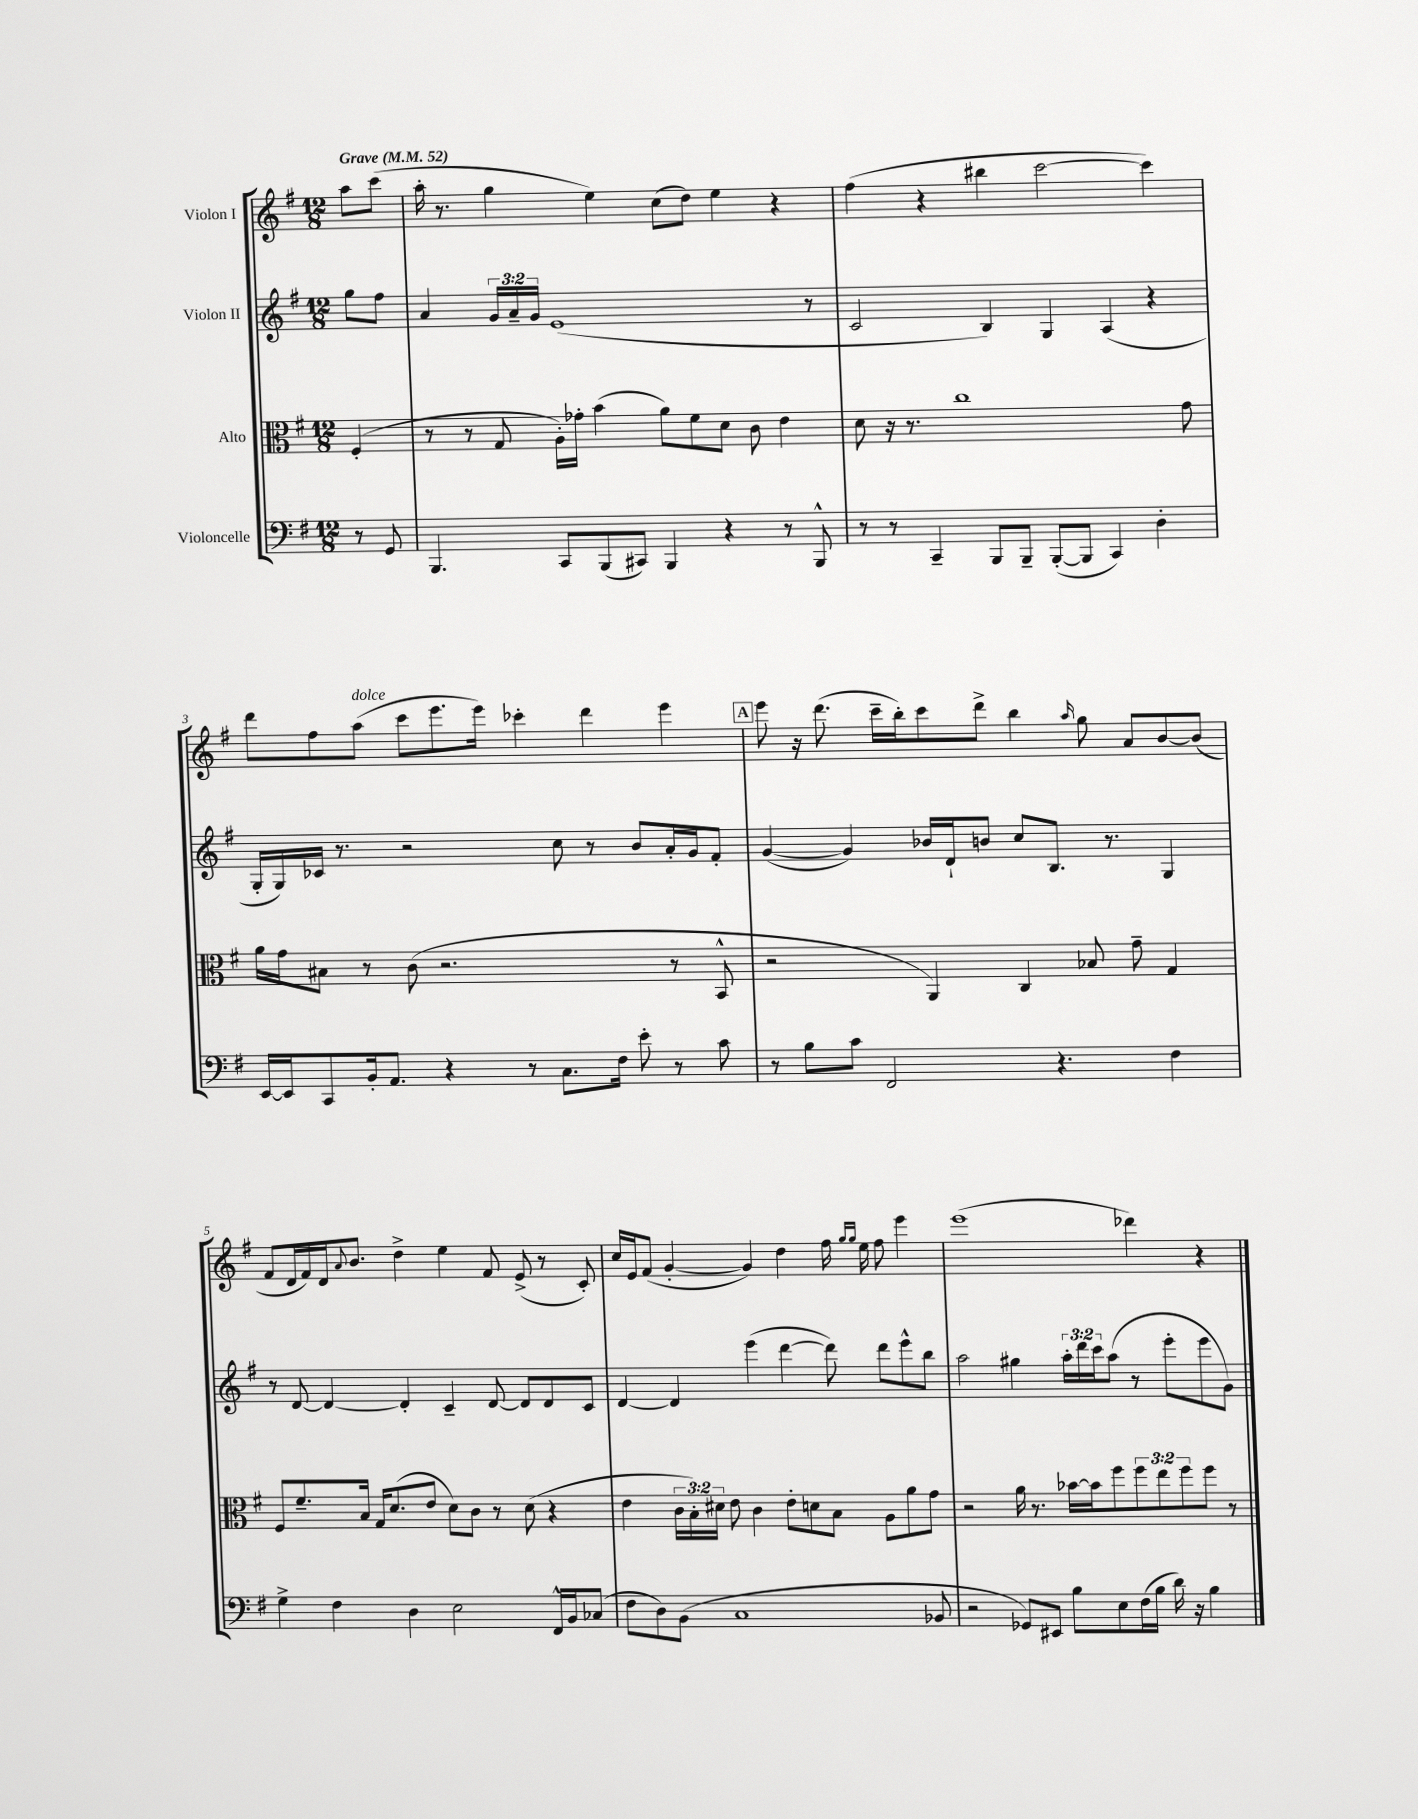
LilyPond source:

<<
\new StaffGroup <<
\new Staff = "s0" \with { instrumentName = "Violon I" } {
    \clef treble \key g \major \numericTimeSignature \time 12/8 \partial 4 \tempo "Grave" 4 = 52
    a''8 c'''8( |
    a''16-. r8. g''4 e''4) c''8( d''8) e''4 r4 |
    fis''4( r4 bis''4 c'''2~ c'''4) |
    d'''8 fis''8 a''8^\markup { \italic "dolce" }( c'''8 e'''8. e'''16) ces'''4-. d'''4 e'''4 |
    \mark \markup { \box "A" } e'''8 r16 d'''8.( c'''16-- b''16-.) c'''8 d'''8-> b''4 \grace { a''16 } g''8 a'8 b'8~ b'8( |
    fis'8 d'16 fis'16) d'16 \appoggiatura { a'8 } b'8. d''4-> e''4 fis'8 e'8->( r8 c'8-.) |
    c''16 e'16 fis'8( g'4~-. g'4) d''4 fis''16 \grace { g''16 g''16 } e''16 fis''8 e'''4 |
    e'''1( des'''4) r4 \bar "|." |
}
\new Staff = "s1" \with { instrumentName = "Violon II" } {
    \clef treble \key g \major \numericTimeSignature \time 12/8 \override Staff.TupletNumber.text = #tuplet-number::calc-fraction-text \partial 4
    g''8 fis''8 |
    a'4 \tuplet 3/2 { g'16 a'16-- g'16 } e'1( r8 |
    c'2 b4) g4 a4( r4 |
    g16-. g16) ces'16 r8. r2 c''8 r8 b'8 a'16-. g'16 fis'8-. |
    \mark \markup { \box "A" } g'4~( g'4) bes'16 d'16-! b'8 c''8 b8. r8. g4 |
    r8 d'8~ d'4~ d'4-. c'4-- d'8~ d'8 d'8 c'8 |
    d'4~ d'4 e'''4( d'''4~ d'''8) d'''8 e'''8-^ b''8 |
    a''2 gis''4 \tuplet 3/2 { a''16-. d'''16 c'''16 } a''8( r8 e'''8-. e'''8 g'8) \bar "|." |
}
\new Staff = "s2" \with { instrumentName = "Alto" } {
    \clef alto \key g \major \numericTimeSignature \time 12/8 \override Staff.TupletNumber.text = #tuplet-number::calc-fraction-text \partial 4
    fis4-.( |
    r8 r8 g8 a16-.) ges'16-. b'4( a'8) fis'8 d'8 c'8 e'4 |
    d'8 r16 r8. c''1 g'8 |
    a'16 g'16 bis8 r8 c'8( r2. r8 b,8-^ |
    \mark \markup { \box "A" } r2 a,4) c4 bes8 g'8-- g4 |
    fis8 fis'8.-- b16 g16 d'8.( e'8 d'8) c'8 r8 d'8( r4 |
    e'4 \tuplet 3/2 { c'16 b16-.) dis'16 } e'8 c'4 e'8-. d'8 b8 a8 a'8 g'8 |
    r2 a'16 r8. bes'16~ bes'16 fis''8 \tuplet 3/2 { fis''8 e''8 fis''8 } fis''8 r8 \bar "|." |
}
\new Staff = "s3" \with { instrumentName = "Violoncelle" } {
    \clef bass \key g \major \numericTimeSignature \time 12/8 \partial 4
    r8 g,8 |
    b,,4. c,8 b,,8( cis,8) b,,4 r4 r8 b,,8-^ |
    r8 r8 c,4-- b,,8 b,,8-- b,,8~-.( b,,8 c,4) d4-. |
    e,16~ e,16 c,8 b,16-. a,8. r4 r8 c8. fis16 e'8-. r8 c'8 |
    \mark \markup { \box "A" } r8 b8 c'8 fis,2 r4. fis4 |
    g4-> fis4 d4 e2 fis,16-^ b,16 ces8( |
    fis8 d8) b,8( c1 bes,8 |
    r2 ges,8) eis,8 b8 e8 fis16( b16 d'16) r16 b4 \bar "|." |
}
>>
>>
